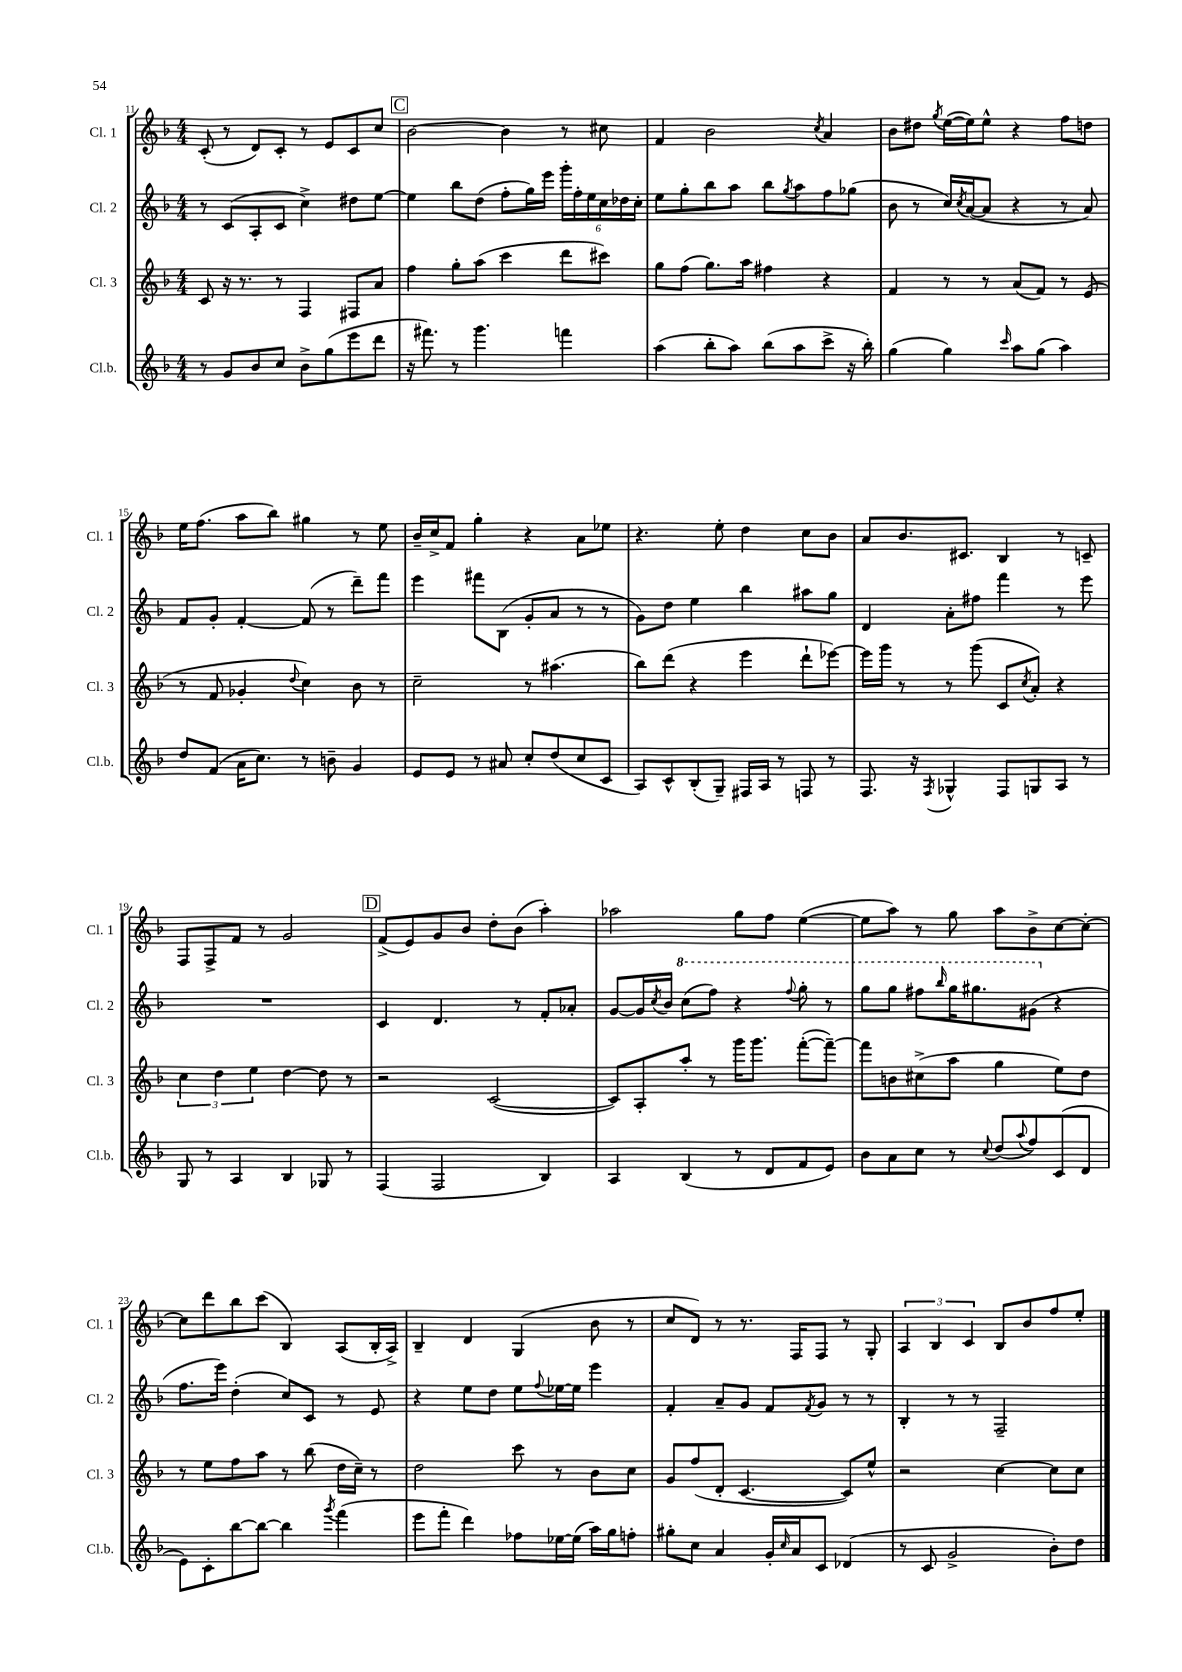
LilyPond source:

<<
\new StaffGroup <<
\new Staff = "s0" \with { instrumentName = "Cl. 1" shortInstrumentName = "Cl. 1" } {
    \clef treble \key f \major \numericTimeSignature \time 4/4
    c'8-.( r8 d'8) c'8-. r8 e'8 c'8 c''8 |
    \mark \markup { \box "C" } bes'2~ bes'4 r8 cis''8 |
    f'4 bes'2 \acciaccatura { c''8 } a'4 |
    bes'8 dis''8 \acciaccatura { g''8 } e''16~( e''16) e''8-^ r4 f''8 d''8 |
    e''16 f''8.( a''8 bes''8) gis''4 r8 e''8 |
    bes'16-- c''16-> f'8 g''4-. r4 a'8 ees''8 |
    r4. e''8-. d''4 c''8 bes'8 |
    a'8 bes'8. cis'8. bes4 r8 c'8-- |
    f8 f8-> f'8 r8 g'2 |
    \mark \markup { \box "D" } f'8->( e'8) g'8 bes'8 d''8-. bes'8( a''4-.) |
    aes''2 g''8 f''8 e''4~( |
    e''8 a''8) r8 g''8 a''8 bes'8-> c''8~ c''8~-. |
    c''8 d'''8 bes''8 c'''8( bes4) a8( bes16-. a16->) |
    bes4-- d'4 g4( bes'8 r8 |
    c''8 d'8) r8 r8. f16 f8 r8 g8-. |
    \tuplet 3/2 { a4 bes4 c'4 } bes8 bes'8 f''8 e''8-. \bar "|." |
}
\new Staff = "s1" \with { instrumentName = "Cl. 2" shortInstrumentName = "Cl. 2" } {
    \clef treble \key f \major \numericTimeSignature \time 4/4
    r8 c'8( a8-. c'8 c''4->) dis''8 e''8~ |
    \mark \markup { \box "C" } e''4 bes''8 d''8( f''8-. g''16) e'''16 \tuplet 6/4 { g'''16-. f''16-. e''16 c''16 des''16 c''16-. } |
    e''8 g''8-. bes''8 a''8 bes''8 \acciaccatura { g''8 } a''8 f''8 ges''8( |
    bes'8 r8 c''16) \acciaccatura { c''8 } a'16~( a'8 r4 r8 a'8) |
    f'8 g'8-. f'4~-. f'8( r8 d'''8--) f'''8 |
    e'''4 fis'''8 bes8( g'8-. a'8 r8 r8 |
    g'8) d''8 e''4 bes''4 ais''8 g''8 |
    d'4 a'8-. fis''8 f'''4 r8 e'''8 |
    R1 |
    \mark \markup { \box "D" } c'4 d'4. r8 f'8-. aes'8-. |
    g'8~ g'16 \acciaccatura { c''8 } bes'16 \ottava #1 c'''8( f'''8) r4 \appoggiatura { f'''8 } g'''8-. r8 |
    g'''8 g'''8 fis'''8 \grace { bes'''16 } g'''16 gis'''8. gis''8( \ottava #0 r4 |
    f''8. e'''16) d''4-.( c''8) c'8 r8 e'8 |
    r4 e''8 d''8 e''8 \appoggiatura { f''8 } ees''16~ ees''16 e'''4 |
    f'4-. a'8-- g'8 f'8 \acciaccatura { f'8 } g'8 r8 r8 |
    bes4-. r8 r8 f2-- \bar "|." |
}
\new Staff = "s2" \with { instrumentName = "Cl. 3" shortInstrumentName = "Cl. 3" } {
    \clef treble \key f \major \numericTimeSignature \time 4/4
    c'8 r16 r8. r8 f4 fis8 a'8 |
    \mark \markup { \box "C" } f''4 g''8-. a''8( c'''4 d'''8 cis'''8) |
    g''8 f''8( g''8.) a''16 fis''4 r4 |
    f'4 r8 r8 a'8( f'8) r8 e'8( |
    r8 f'8 ges'4-. \appoggiatura { d''8 } c''4) bes'8 r8 |
    c''2-- r8 ais''4.( |
    bes''8) d'''8( r4 e'''4 d'''8-! ees'''8~) |
    ees'''16 g'''16 r8 r8 g'''8( c'8 \acciaccatura { c''8 } a'8-.) r4 |
    \tuplet 3/2 { c''4 d''4 e''4 } d''4~ d''8 r8 |
    \mark \markup { \box "D" } r2 c'2~( |
    c'8) a8-. a''8-. r8 g'''16 g'''8. f'''8~-.( f'''8~--) |
    f'''8 b'8 cis''8->( a''8 g''4 e''8) d''8 |
    r8 e''8 f''8 a''8 r8 bes''8( d''16 c''16--) r8 |
    d''2 c'''8 r8 bes'8 c''8 |
    g'8 f''8( d'8-. c'4.~ c'8) e''8-^ |
    r2 c''4~ c''8 c''8 \bar "|." |
}
\new Staff = "s3" \with { instrumentName = "Cl.b." shortInstrumentName = "Cl.b." } {
    \clef treble \key f \major \numericTimeSignature \time 4/4
    r8 g'8 bes'8 c''8 bes'8-> g''8( e'''8 d'''8 |
    \mark \markup { \box "C" } r16 fis'''8.) r8 g'''4. f'''4 |
    a''4( bes''8-. a''8) bes''8( a''8 c'''8-> r16 bes''16-.) |
    g''4( g''4) \grace { c'''16 } a''8 g''8( a''4) |
    d''8 f'8( a'16 c''8.) r8 b'8-- g'4 |
    e'8 e'8 r8 ais'8 c''8-. d''8( c''8 c'8 |
    a8) c'8-^ bes8-.( g8--) fis16 a16 r8 f8 r8 |
    f8. r16 \acciaccatura { f8 } ges4-^ f8 g8 a8 r8 |
    g8 r8 a4 bes4 ges8 r8 |
    \mark \markup { \box "D" } f4( f2 bes4) |
    a4 bes4( r8 d'8 f'8 e'8) |
    bes'8 a'8 c''8 r8 \appoggiatura { c''8 } d''8( \appoggiatura { a''8 } f''8) c'8( d'8 |
    e'8) c'8-. bes''8~ bes''8~ bes''4 \acciaccatura { g'''8 } f'''4( |
    e'''8 f'''8-. d'''4) fes''8 ees''16~ ees''16( a''16) g''16 f''8-. |
    gis''8-. c''8 a'4 g'16-. \grace { c''16 } a'16 c'8 des'4( |
    r8 c'8 g'2-> bes'8-.) d''8 \bar "|." |
}
>>
>>
\layout { \context { \Score currentBarNumber = #11 } }
